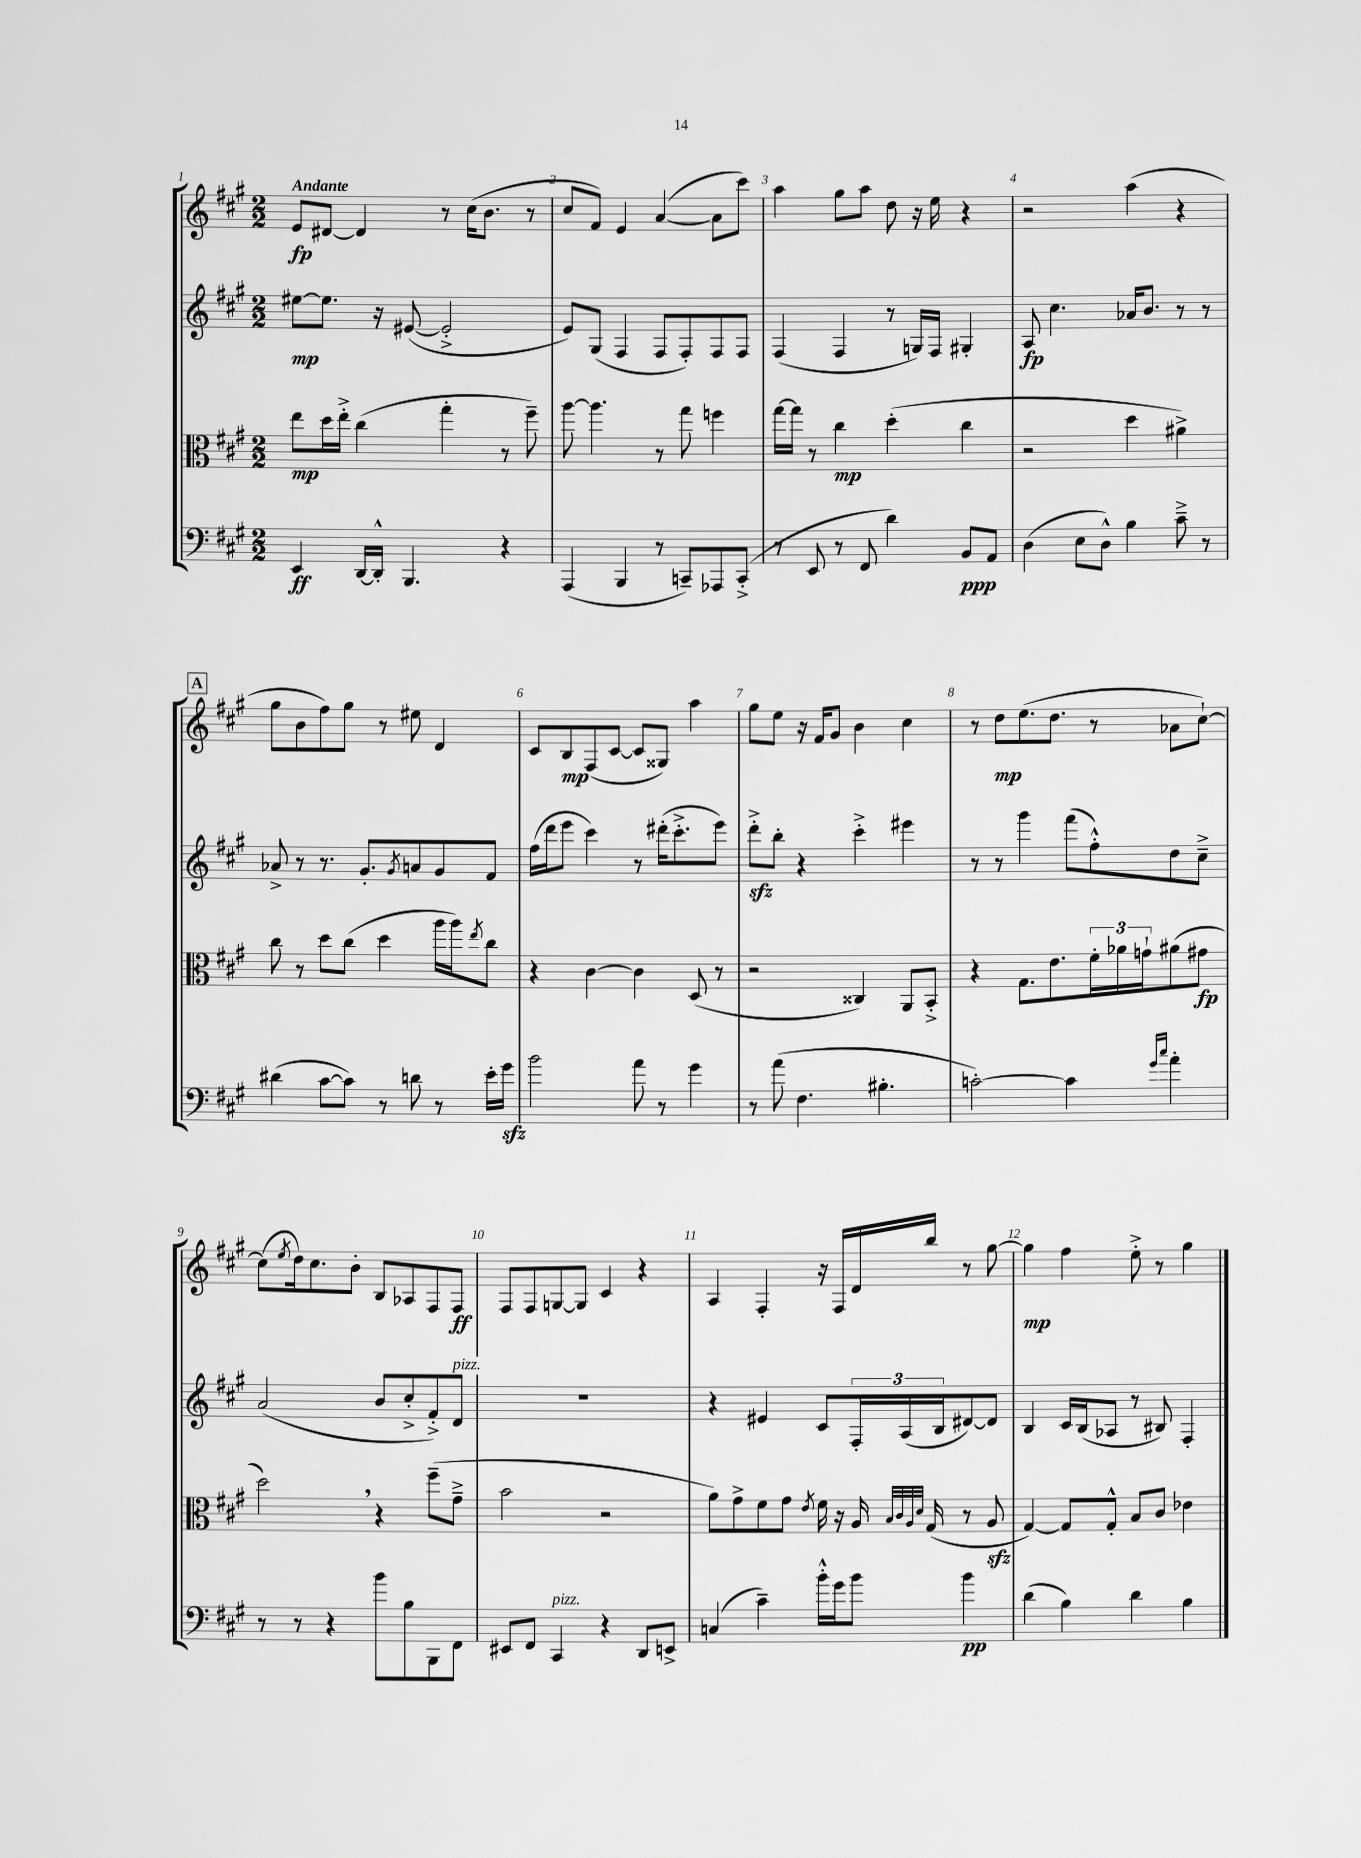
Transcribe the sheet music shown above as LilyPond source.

<<
\new StaffGroup <<
\new Staff = "s0" {
    \clef treble \key a \major \numericTimeSignature \time 2/2 \tempo "Andante"
    e'8\fp dis'8~ dis'4 r8 cis''16( b'8. r8 |
    cis''8 fis'8) e'4 a'4~( a'8 cis'''8) |
    a''4 gis''8 a''8 d''8 r16 e''16 r4 |
    r2 a''4( r4 |
    \mark \markup { \box "A" } gis''8 b'8 fis''8) gis''8 r8 eis''8 d'4 |
    cis'8 b8\mp fis8( cis'8~ cis'8 gisis8) a''4 |
    gis''8 e''8 r16 fis'16 gis'8 b'4 cis''4 |
    r8 d''8\mp e''8.( d''8. r8 aes'8 cis''8~-!) |
    cis''8( \acciaccatura { e''8 } d''16) cis''8. b'8-. b8 aes8 fis8 fis8\ff |
    fis8 fis8 g8~ g8 cis'4 r4 |
    a4 fis4-. r16 fis16 d'16 b''16 r8 gis''8~ |
    gis''4\mp fis''4 e''8-.-> r8 gis''4 \bar "|." |
}
\new Staff = "s1" {
    \clef treble \key a \major \numericTimeSignature \time 2/2
    eis''8~\mp eis''8. r16 eis'8~( eis'2-.-> |
    e'8) gis8( fis4 fis8 fis8-.) fis8 fis8 |
    fis4( fis4 r8 g16) fis16 gis4-. |
    a8\fp cis''4. aes'16 b'8. r8 r8 |
    \mark \markup { \box "A" } aes'8-> r8 r8. gis'8.-. \acciaccatura { gis'8 } a'8 gis'8 fis'8 |
    fis''16( d'''16 e'''8 cis'''4) r8 dis'''16-.( cis'''8.-.-> e'''8) |
    d'''8-.->\sfz b''8-. r4 cis'''4-.-> eis'''4 |
    r8 r8 gis'''4 fis'''8( fis''8-.-^) d''8 cis''8---> |
    a'2( b'8 cis''8-.-> fis'8-.->) d'8^\markup { \italic "pizz." } |
    R1 |
    r4 eis'4 cis'8 \tuplet 3/2 { fis16-. a16( b16 } dis'8~) dis'8 |
    b4 cis'16 b16( aes8 r8 bis8) fis4-. \bar "|." |
}
\new Staff = "s2" {
    \clef alto \key a \major \numericTimeSignature \time 2/2
    e''8\mp d''16 e''16-.-> cis''4( gis''4-. r8 fis''8--) |
    a''8~ a''4. r8 gis''8 f''4 |
    gis''16~ gis''16 r8 cis''4\mp d''4-.( cis''4 |
    r2 d''4 ais'4->) |
    \mark \markup { \box "A" } cis''8 r8 d''8 cis''8( d''4 a''16 a''16) \acciaccatura { e''8 } cis''8 |
    r4 cis'4~ cis'4 d8( r8 |
    r2 cisis4) a,8 b,8-.-> |
    r4 gis8. e'8. \tuplet 3/2 { fis'16-. aes'16 g'16-! } ais'8( gis'8\fp |
    d''2) \breathe r4 fis''8--( gis'8---> |
    b'2 r2 |
    a'8) gis'8-> fis'8 gis'8 \acciaccatura { e'8 } fis'16 r16 a16 \grace { b32 cis'32 a32 d'32 } gis16( r8 a8\sfz |
    gis4~) gis8 gis8-.-^ b8 cis'8 ees'4 \bar "|." |
}
\new Staff = "s3" {
    \clef bass \key a \major \numericTimeSignature \time 2/2
    e,4\ff d,16~ d,16-.-^ b,,4. r4 |
    a,,4( b,,4 r8 c,8--) aes,,8 c,8-.->( |
    r8 e,8 r8 fis,8 d'4) b,8\ppp a,8 |
    d4( e8 d8-^) b4 cis'8---> r8 |
    \mark \markup { \box "A" } dis'4( cis'8~ cis'8) r8 d'8 r8 e'16-. gis'16\sfz |
    b'2 a'8 r8 gis'4 |
    r8 a'8( fis4. bis4.-. |
    c'2~-.) c'4 \grace { gis'16 cis''16 } a'4-. |
    r8 r8 r4 b'8 b8 b,,8 fis,8 |
    eis,8 fis,8 cis,4^\markup { \italic "pizz." } r4 d,8 e,8-> |
    c4( cis'4--) b'16-.-^ gis'16 b'8 b'4\pp |
    d'4( b4) d'4 b4 \bar "|." |
}
>>
>>
\layout { \context { \Score \override BarNumber.break-visibility = ##(#f #t #t) barNumberVisibility = #all-bar-numbers-visible } }
